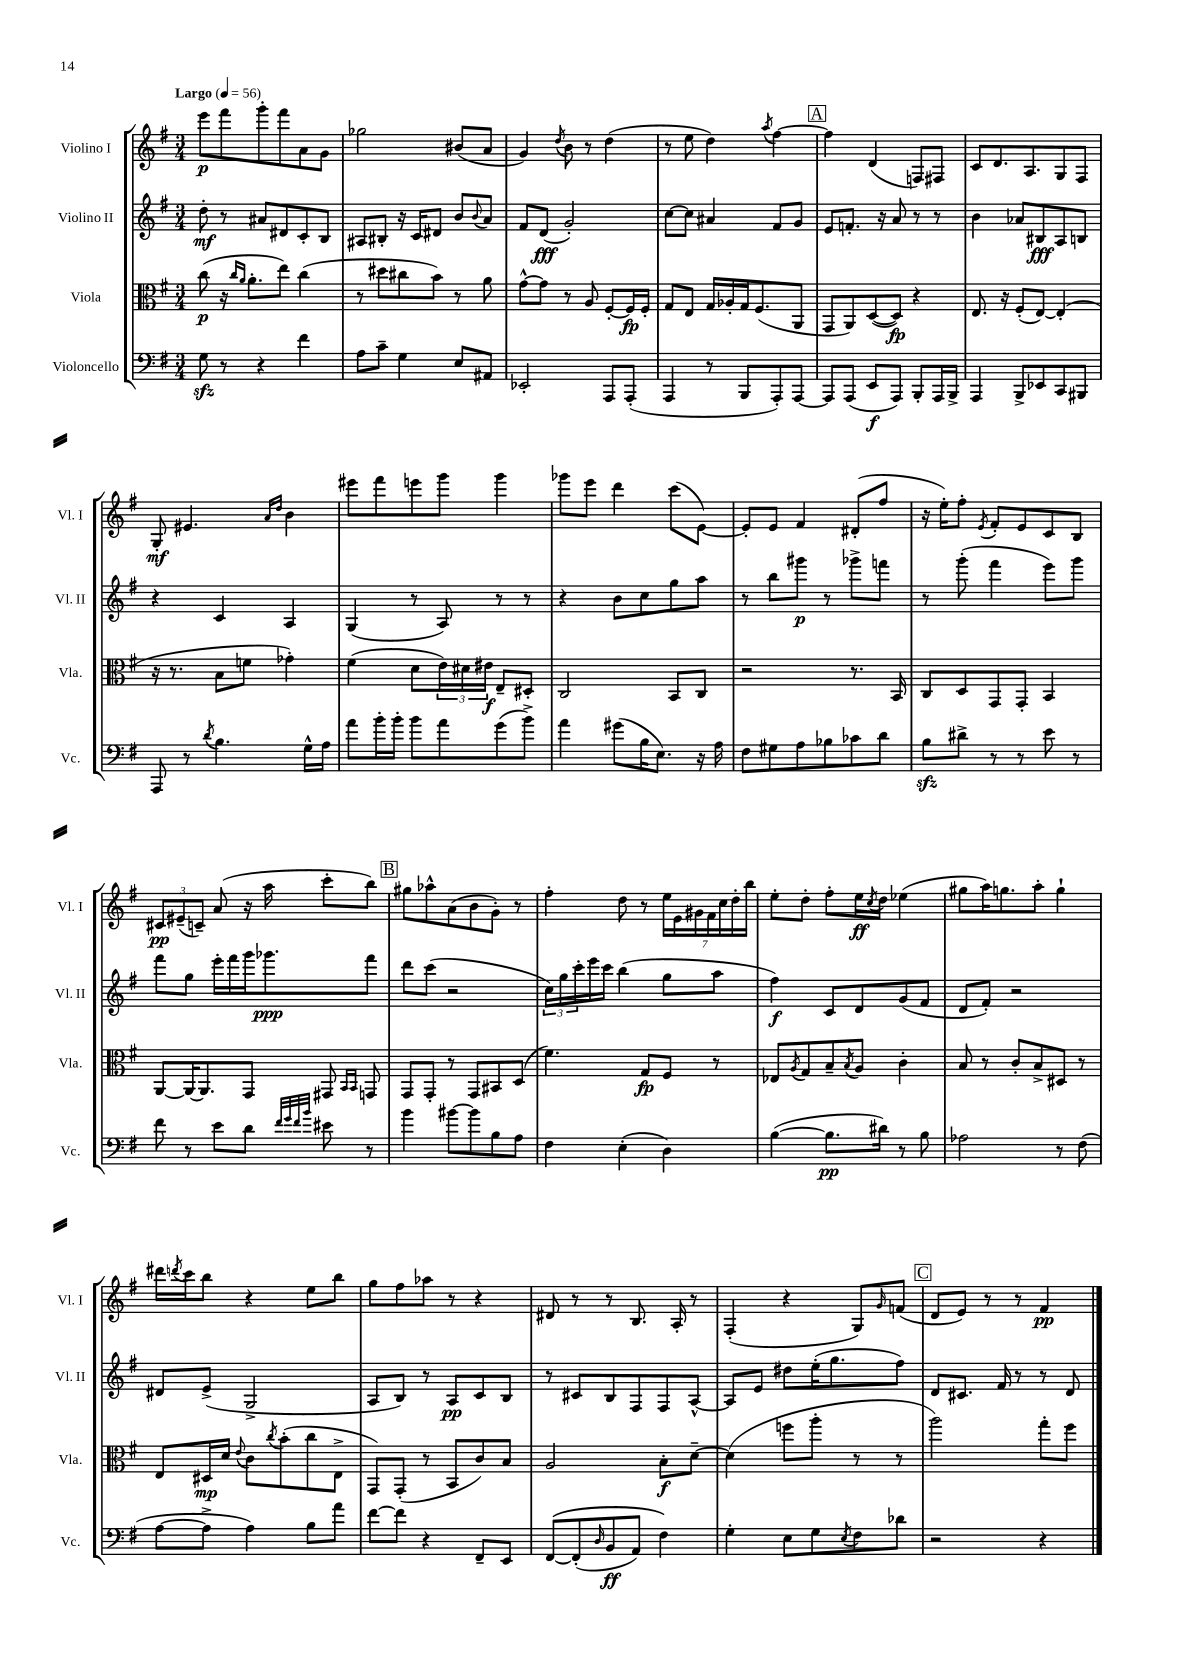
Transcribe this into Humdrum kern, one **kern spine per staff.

**kern	**kern	**kern	**kern
*staff4	*staff3	*staff2	*staff1
*clefF4	*clefC3	*clefG2	*clefG2
*k[f#]	*k[f#]	*k[f#]	*k[f#]
*M3/4	*M3/4	*M3/4	*M3/4
*MM56	*MM56	*MM56	*MM56
8G	(8cc	8dd'	8eee
8r	16r	8r	8fff#
.	16qqcc	.	.
.	16qqa	.	.
.	8.a'	.	.
4r	.	8a#	8ggg'
.	8ee)	8d#	8fff#
4f#	(4cc	8c'	8a
.	.	8B	8g
=	=	=	=
8A	8r	8A#	2gg-
8c~	8dd#	8B#'	.
4G	8cc#	16r	.
.	.	16c	.
.	8b)	8d#	.
8E	8r	8b	(8b#
.	.	8qqb	.
8AA#	8a	8a	8a
=	=	=	=
2EE-'	[8g^^	8f#	4g)
.	8g]	(8d	.
.	.	.	8qdd
.	8r	2g')	8b
.	8A	.	8r
8AAA	[8F#'	.	(4dd
(8AAA'	16F#]	.	.
.	16F#'	.	.
=	=	=	=
4AAA	8G	[8cc	8r
.	8E	8cc]	8ee
8r	16G	4a#	4dd)
.	16A-'	.	.
8BBB	16G	.	.
.	(8.F#	.	.
.	.	.	8qaa
8AAA')	.	8f#	[4ff#
[8AAA	8AA	8g	.
=	=	=	=
8AAA]	8GG	8e	4ff#]
(8AAA	8AA)	8.f'	.
8EE	([8D	.	(4d
.	.	16r	.
8AAA)	8D])	8a	.
8BBB'	4r	8r	8F)
16AAA	.	8r	8F#
16BBB^	.	.	.
=	=	=	=
4AAA	8.E	4b	8c
.	.	.	8.d
.	16r	.	.
8BBB^	(8F#'	8a-	.
.	.	.	8.A
8EE-	[8E)	8B#	.
8CC	(4E']	8A	8G
8BBB#	.	8B	8F#
=	=	=	=
8AAA	16r	4r	8G'
.	8.r	.	.
8r	.	.	4.e#
8qd	.	.	.
4.B	8B	4c	.
.	8f	.	.
.	.	.	16qqa
.	.	.	16qqdd
.	4g-')	4A	4b
16G^^	.	.	.
16A	.	.	.
=	=	=	=
8a	(4f#	(4G	8eee#
16b'	.	.	8fff#
16b'	.	.	.
8b	8d	8r	8eee
8a	24e)	8A)	8ggg
.	24d#	.	.
.	24e#	.	.
(8g	8E~	8r	4ggg
8b^)	8D#'	8r	.
=	=	=	=
4a	2C	4r	8ggg-
.	.	.	8eee
(8g#	.	8b	4ddd
16B	.	8cc	.
8.E)	.	.	.
.	8BB	8gg	(8ccc
16r	8C	8aa	[8e)
16A	.	.	.
=	=	=	=
8F#	2r	8r	8e']
8G#	.	8bb	8e
8A	.	8ggg#	4f#
8B-	.	8r	.
8c-	8.r	8ggg-^	(8d#'
8d	.	8fff	8ff#
.	16BB	.	.
=	=	=	=
8B	8C	8r	16r
.	.	.	16ee')
8d#^	8D	(8ggg'	8ff#'
.	.	.	8qe
8r	8GG	4fff#	8f#'
8r	8GG'	.	8e
8e	4BB	8eee)	8c
8r	.	8ggg	8B
=	=	=	=
8f#	[8AA	8fff#	12c#
.	.	.	(12e#~
8r	16AA_	8gg	.
.	.	.	12c~)
.	8.AA]	.	.
8e	.	16eee'	(8a
.	.	16fff#	.
8d	8GG	16ggg	16r
.	.	8.ggg-	16aa
32qqf#	.	.	.
32qqg	.	.	.
32qqf#	.	.	.
32qqb	.	.	.
8e#	8GG#	.	8ccc'
.	16qqBB	.	.
.	16qqBB	.	.
8r	8GG	8fff#	8bb)
=	=	=	=
4b	8GG	8ddd	8gg#
.	8GG'	(8ccc	8aa-^^
[8b#	8r	2r	(8a
8b#]	8GG	.	8b
8B	8BB#	.	8g')
8A	(8D	.	8r
=	=	=	=
4F#	4.f#)	24cc)	4ff#'
.	.	24gg	.
.	.	24ccc'	.
.	.	16eee	.
.	.	16ccc	.
(4E'	.	(4bb	8dd
.	8G	.	8r
4D)	8F#	8gg	28ee
.	.	.	28e
.	.	.	28g#
.	.	.	28f#
.	8r	8aa	.
.	.	.	28cc
.	.	.	28dd'
.	.	.	28bb
=	=	=	=
([4B	8E-	4ff#)	8ee'
.	8qA	.	.
.	8G	.	8dd'
8.B]	8B~	8c	8ff#'
.	8qB	.	.
.	8A	8d	16ee
.	.	.	8qcc
16d#)	.	.	16dd
8r	4c'	(8g	(4ee-
8B	.	8f#	.
=	=	=	=
2A-	8B	8d	8gg#
.	8r	8f#')	16aa)
.	.	.	8.gg
.	8c'	2r	.
.	8B^	.	8aa'
8r	8D#	.	4gg`
(8F#	8r	.	.
=	=	=	=
[8A	8E	8d#	16ddd#
.	.	.	8qddd
.	.	.	16ccc
8A^]	16D#	(8e^	8bb
.	16d	.	.
.	8qqe	.	.
4A)	8c	2G^	4r
.	8qcc	.	.
.	(8b'	.	.
8B	8cc	.	8ee
8a	8E^	.	8bb
=	=	=	=
[8f#	8GG)	8A	8gg
8f#]	(8GG'	8B)	8ff#
4r	8r	8r	8aa-
.	8BB	8A	8r
8FF#~	8c)	8c	4r
8EE	8B	8B	.
=	=	=	=
&([8FF#	2A	8r	8d#
(8FF#']	.	8c#	8r
16qqD	.	.	.
8BB	.	8B	8r
8AA)	.	8F#	8.B
4F#&)	8B'	8F#	.
.	.	.	16A'
.	[8d~	[8A^^	8r
=	=	=	=
4G'	(4d]	8A]	(4F#'
.	.	8e	.
8E	8ff	8dd#	4r
8G	8aa'	(16ee'	.
.	.	8.gg	.
8qE	.	.	.
8F#	8r	.	8G)
.	.	.	16qqg
8d-	8r	8ff#)	(8f
=	=	=	=
2r	2aa)	8d	8d
.	.	8.c#	8e)
.	.	.	8r
.	.	16f#	.
.	.	8r	8r
4r	8gg'	8r	4f#
.	8ff#	8d	.
==	==	==	==
*-	*-	*-	*-
